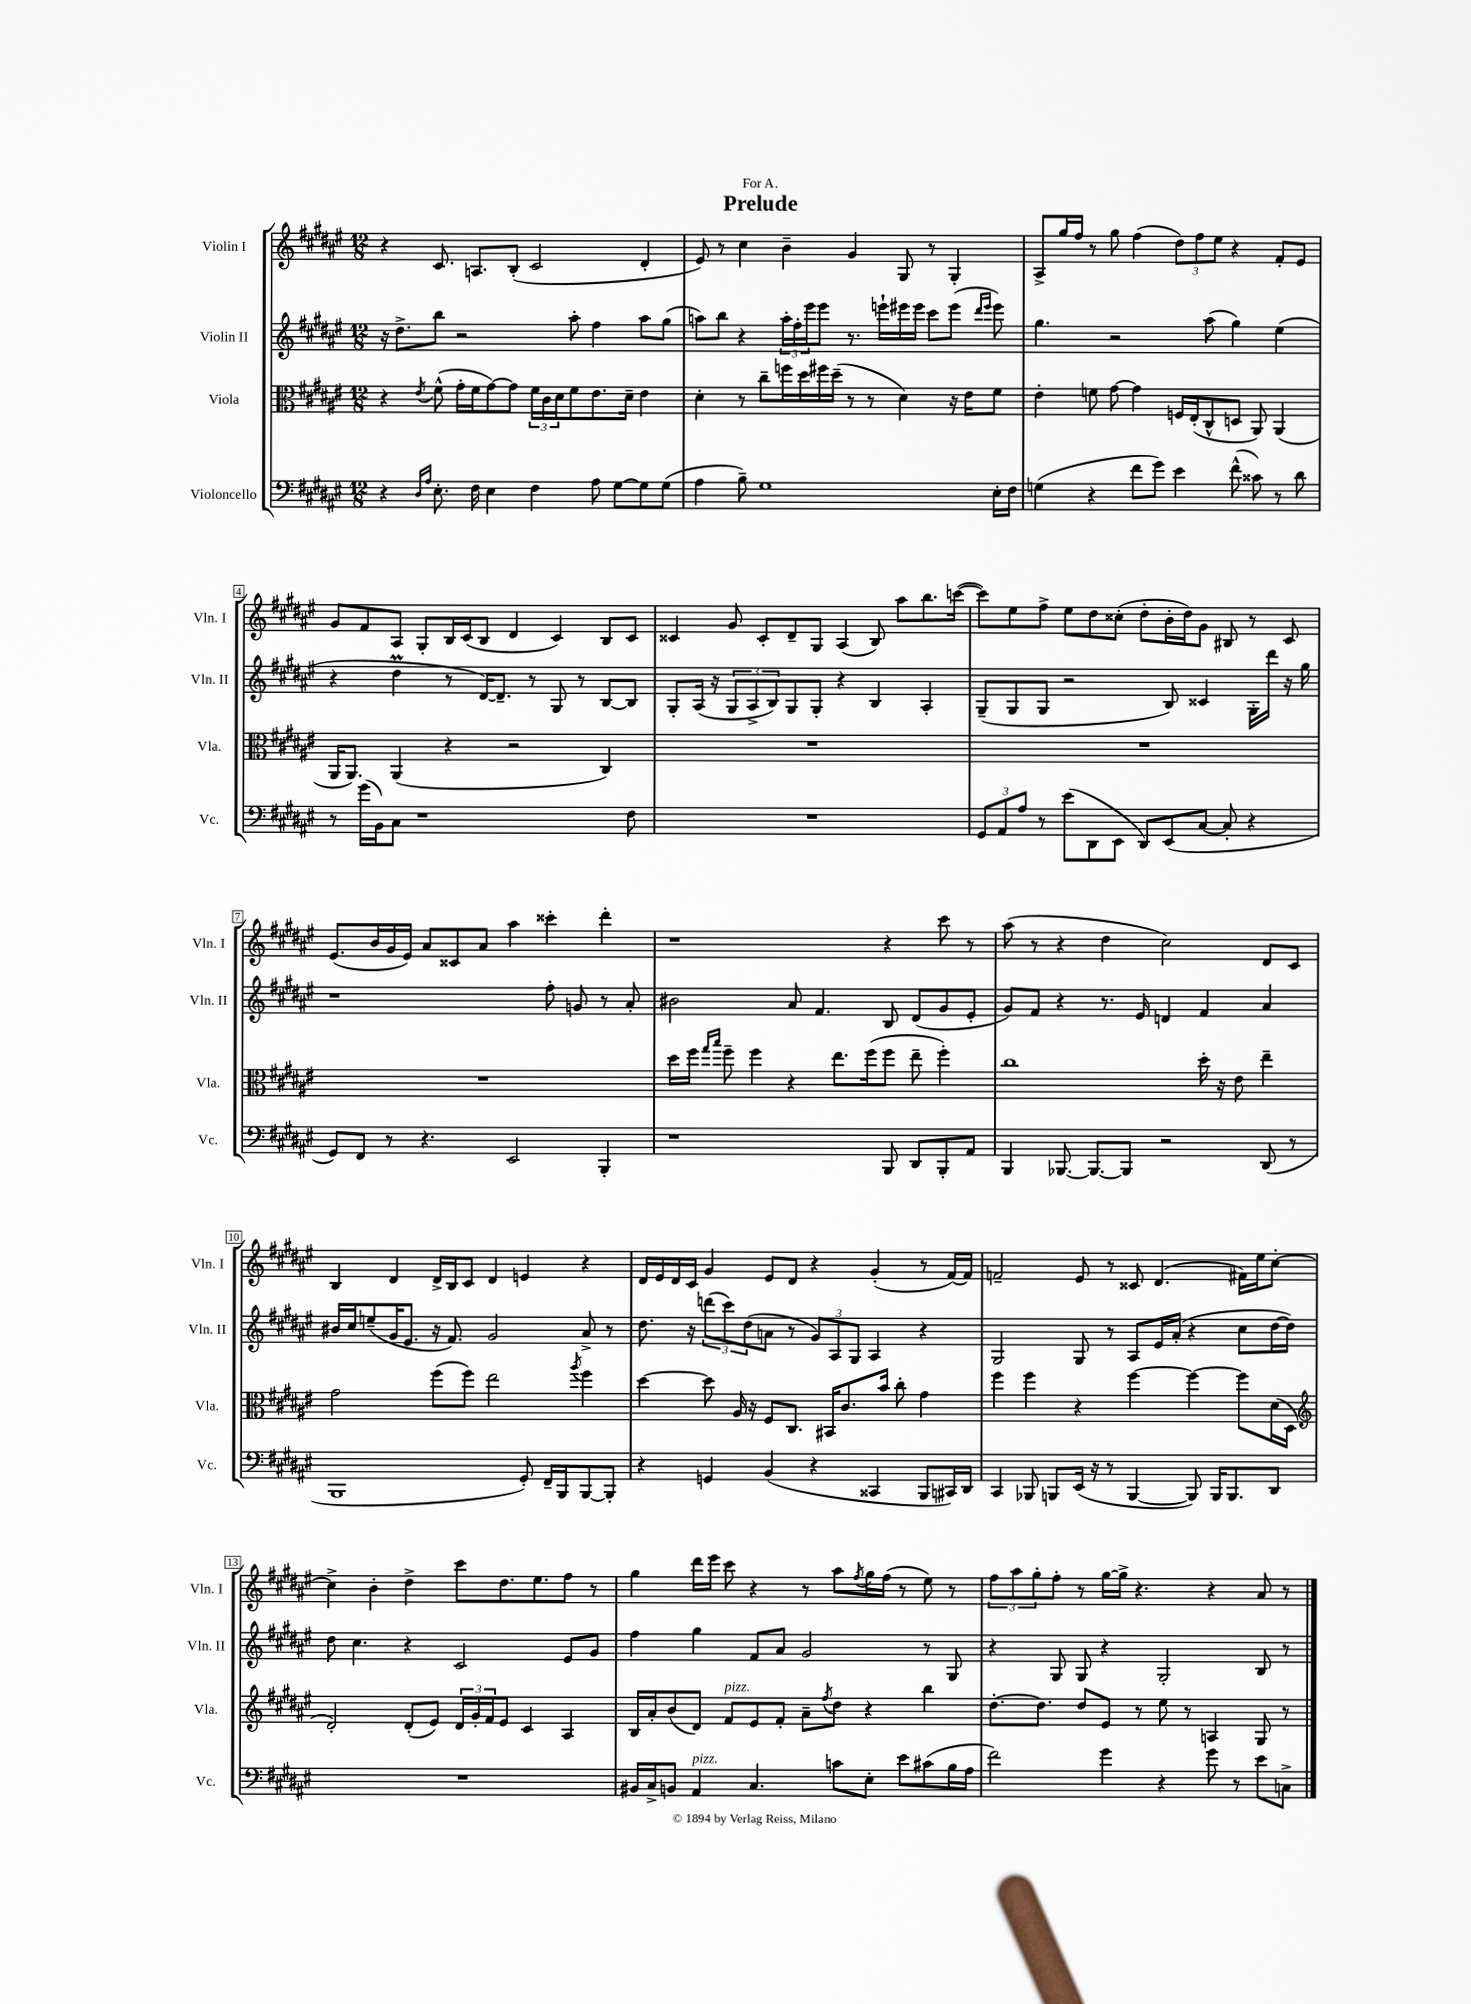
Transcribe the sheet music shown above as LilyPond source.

\header { title = "Prelude" dedication = "For A." }
<<
\new StaffGroup <<
\new Staff = "s0" \with { instrumentName = "Violin I" shortInstrumentName = "Vln. I" } {
    \clef treble \key fis \major \numericTimeSignature \time 12/8
    r4 cis'8. a8. b8-.( cis'2 dis'4-. |
    eis'8) r8 cis''4 b'4-- gis'4 gis8 r8 gis4-. |
    ais8-> gis''16 fis''16 r8 gis''8 fis''4( \tuplet 3/2 { dis''8) fis''8 eis''8 } r4 fis'8-. eis'8 |
    gis'8 fis'8 ais8 gis8-. b16 cis'16( b8 dis'4 cis'4) b8 cis'8 |
    cisis'4 gis'8 cisis'8-. dis'8-- gis8 ais4( b8) ais''8 b''8. c'''16~( |
    c'''8) eis''8 fis''8-> eis''8 dis''8 cisis''8-.( dis''8-. b'16-. dis''16) gis'8 bis8 r8 cis'8 |
    eis'8.( b'16 gis'16 eis'16) ais'8 cisis'8 ais'8 ais''4 cisis'''4-. dis'''4-. |
    r1 r4 cis'''8 r8 |
    ais''8( r8 r4 dis''4 cis''2) dis'8 cis'8 |
    b4 dis'4 dis'16-> b16 cis'8 dis'4 e'4 r4 |
    dis'16 eis'16 dis'16 cis'16 gis'4 eis'8 dis'8 r4 gis'4-.( r8 fis'16~) fis'16 |
    f'2-- eis'8 r8 cisis'8 dis'4.( fis'16) eis''16 cis''8~-. |
    cis''4-> b'4-. dis''4-> cis'''8 dis''8. eis''8. fis''8 r8 |
    gis''4 dis'''16 eis'''16 cis'''8 r4 r8 ais''8 \acciaccatura { fis''8 } gis''16 fis''16( r8 eis''8) r8 |
    \tuplet 3/2 { fis''8 ais''8 gis''8-. } fis''8-. r8 gis''16~ gis''16-> r4. r4 ais'8 r8 \bar "|." |
}
\new Staff = "s1" \with { instrumentName = "Violin II" shortInstrumentName = "Vln. II" } {
    \clef treble \key fis \major \numericTimeSignature \time 12/8
    r16 dis''8.-> b''8 r2 ais''8-. fis''4 ais''8 gis''8( |
    a''8) b''8 r4 \tuplet 3/2 { a''16-. fis''16-. eis'''16 } eis'''8 r8. e'''16-! eis'''16 eis'''16 cis'''8 eis'''8( \grace { dis'''16 eis'''16 } eis'''8) |
    gis''4. r2 ais''8( gis''4) eis''4( |
    r4 dis''4\prall r8 dis'16~) dis'8.-- r8 gis8 r8 b8~ b8 |
    gis8-. ais16( r16 \tuplet 3/2 { gis8 ais8-> b8) } gis8 gis8-. r4 b4 ais4-. |
    gis8--( gis8 gis8 r2 b8) cisis'4 gis16-. dis'''16 r16 gis''16 |
    r1 fis''8-. g'8 r8 ais'8-. |
    bis'2 ais'8 fis'4. b8 dis'8( gis'8 eis'8-. |
    gis'8) fis'8 r4 r8. eis'16 d'4 fis'4 ais'4 |
    bis'16 cis''16 e''8--( gis'16 eis'8. r16 fis'8.) gis'2 ais'8-> r8 |
    dis''8. r16 \tuplet 3/2 { d'''8( cis'''8) dis''8( } a'8 r8 \tuplet 3/2 { gis'8) ais8 gis8 } ais4 r4 |
    gis2 gis8 r8 ais8 eis'16 ais'16-.( r4 cis''8 dis''16~ dis''16) |
    dis''8 cis''4. r4 cis'2 eis'8 gis'8 |
    fis''4 gis''4 fis'8 ais'8 gis'2 r8 gis8 |
    r4 gis8 gis8 r4 gis2-. b8 r8 \bar "|." |
}
\new Staff = "s2" \with { instrumentName = "Viola" shortInstrumentName = "Vla." } {
    \clef alto \key fis \major \numericTimeSignature \time 12/8
    r4 \acciaccatura { eis'8 } fis'8-^( gis'16-. fis'16 gis'8~) gis'8 \tuplet 3/2 { fis'16 cis'16 dis'16 } fis'8 eis'8. dis'16-- eis'4 |
    dis'4-. r8 cis''8-- f''16 dis''16 fis''16 dis''16--( r8 r8 dis'4) r16 eis'16 fis'8 |
    eis'4-. f'8 gis'8~ gis'4 f16 eis16-.( cis8-^ d8 ais,8) ais,4( |
    ais,16 ais,8.) ais,4( r4 r2 cis4) |
    R1. |
    R1. |
    R1. |
    dis''16 fis''16 \grace { gis''16 b''16 } fis''8-- fis''4 r4 eis''8. fis''16( fis''8 eis''8-- fis''4-.) |
    cis''1 dis''16-. r16 eis'8 eis''4-- |
    gis'2 fis''8( fis''8) eis''2 \acciaccatura { ais''8 } fis''4 |
    dis''4~ dis''8 ais16 r16 fis8 cis8. bis,16 cis'8. b'16 cis''8-. gis'4 |
    fis''4 fis''4 r4 fis''4~ fis''4~ fis''8 dis'16( dis16 |
    \clef treble dis'2-.) dis'8-.( eis'8) \tuplet 3/2 { dis'16 gis'16-. fis'16 } eis'8 cis'4 ais4 |
    b16 ais'16-. b'8( dis'8) fis'8^\markup { \italic "pizz." } eis'8 fis'8-. ais'8-- \acciaccatura { fis''8 } dis''8 r4 b''4 |
    dis''8.~-. dis''8. dis''8 eis'8 r8 eis''8 r8 a4 gis8 r8 \bar "|." |
}
\new Staff = "s3" \with { instrumentName = "Violoncello" shortInstrumentName = "Vc." } {
    \clef bass \key fis \major \numericTimeSignature \time 12/8
    r4 \grace { dis16 ais16 } eis8.-. fis16 eis4 fis4 ais8 gis8~ gis8 gis8( |
    ais4 b8--) gis1 eis16-. fis16 |
    g4( r4 fis'8 gis'8) eis'4 fis'8-^( cisis'8) r8 dis'8 |
    r8 gis'16( b,16) cis8 r1 fis8 |
    R1. |
    \tuplet 3/2 { gis,8 ais,8 ais8 } r8 eis'8( dis,8 eis,8 dis,8) eis,8( cis8~ cis8-. r4 |
    gis,8) fis,8 r8 r4. eis,2 b,,4-. |
    r1 b,,8 dis,8 b,,8-. ais,8 |
    b,,4 bes,,8.~ bes,,8.~ bes,,8 r2 dis,8( r8 |
    b,,1 gis,8-.) fis,16-- b,,16 b,,8~ b,,8-. |
    r4 g,4 b,4( r4 cisis,4 b,,8 cis,16) dis,16 |
    cis,4 bes,,8 b,,8 eis,16( r16 r8 b,,4~ b,,8) b,,16 b,,8. dis,8 |
    R1. |
    bis,16 cis16-> b,8 ais,4^\markup { \italic "pizz." } cis4. c'8 eis8-. eis'8 cis'8( b16 ais16 |
    fis'2) gis'4 r4 gis'8 r8 eis'8 c8-> \bar "|." |
}
>>
>>
\layout { \context { \Score \override BarNumber.stencil = #(make-stencil-boxer 0.1 0.3 ly:text-interface::print) } }
